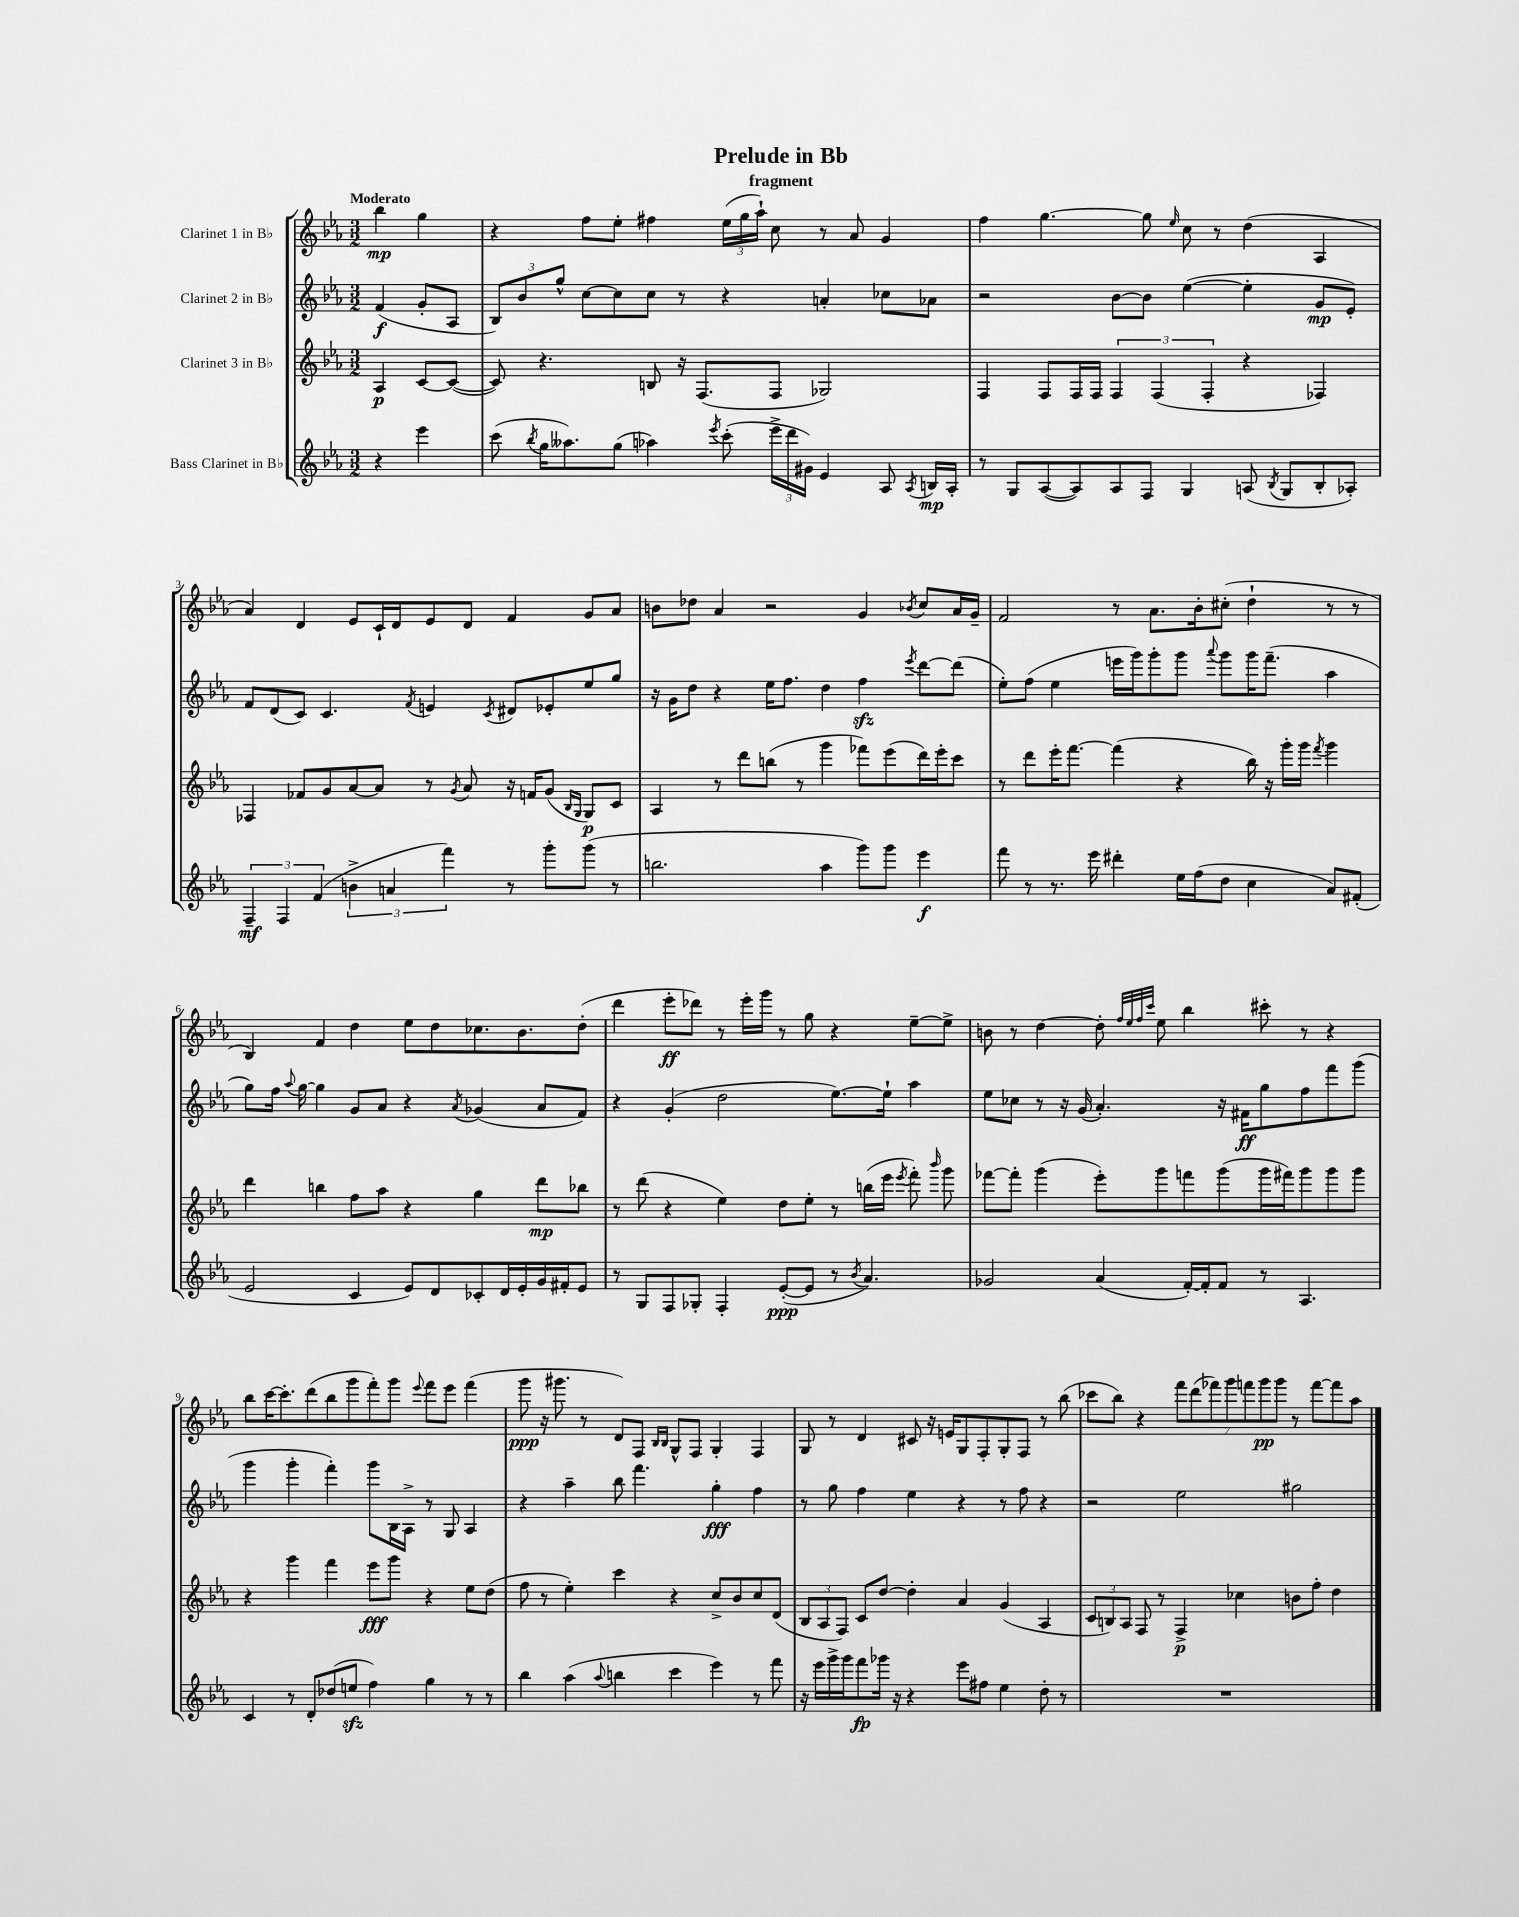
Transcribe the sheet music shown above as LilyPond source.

\header { title = "Prelude in Bb" subtitle = "fragment" }
<<
\new StaffGroup <<
\new Staff = "s0" \with { instrumentName = "Clarinet 1 in Bb" } {
    \clef treble \key ees \major \numericTimeSignature \time 3/2 \partial 2 \tempo "Moderato"
    \autoBeamOff bes''4\mp g''4 |
    r4 f''8[ ees''8]-. fis''4 \tuplet 3/2 { ees''16[( g''16 aes''16]-!) } c''8 r8 aes'8 g'4 |
    f''4 g''4.~ g''8 \grace { ees''16 } c''8 r8 d''4( aes4 |
    aes'4) d'4 ees'8[ c'16-! d'16 ees'8 d'8] f'4 g'8[ aes'8] |
    b'8[ des''8] aes'4 r2 g'4 \acciaccatura { bes'8 } c''8[ aes'16 g'16]-- |
    f'2 r8 aes'8.[ bes'16-. cis''8]-.( d''4-! r8 r8 |
    bes4) f'4 d''4 ees''8[ d''8 ces''8. bes'8. d''8]-.( |
    d'''4 ees'''8[-.\ff des'''8]) r8 ees'''16[-. g'''16] r8 g''8 r4 ees''8[~-- ees''8]-> |
    b'8 r8 d''4~ d''8-. \grace { f''32[ ees''32 f''32 c'''32] } ees''8 bes''4 cis'''8-. r8 r4 |
    bes''8[ c'''16~ c'''8.-. d'''8( bes''8 g'''8 f'''8-.) g'''8] \appoggiatura { ees'''8 } f'''8[ ees'''8] f'''4( |
    g'''8\ppp r16 gis'''8. r8 d'8[) f8] \grace { bes16[ bes16] } g8[-^ f8] g4-. f4 |
    g8 r8 d'4 cis'8 r16 e'16[ g8 f8-. g8-. f8] r8 bes''8( |
    ces'''8[ bes''8]) r4 \tuplet 7/4 { f'''8[ d'''8( fes'''8) g'''8 f'''8 g'''8\pp g'''8] } r8 f'''8[~ f'''8 aes''8] \bar "|." |
}
\new Staff = "s1" \with { instrumentName = "Clarinet 2 in Bb" } {
    \clef treble \key ees \major \numericTimeSignature \time 3/2 \partial 2
    \autoBeamOff f'4\f( g'8[-. aes8] |
    \tuplet 3/2 { bes8[) bes'8 g''8]-^ } c''8[~ c''8 c''8] r8 r4 a'4-. ces''8[ aes'8] |
    r2 bes'8[~ bes'8] ees''4~( ees''4-. g'8[\mp ees'8]-.) |
    f'8[ d'8( c'8]) c'4. \acciaccatura { f'8 } e'4 \acciaccatura { c'8 } dis'8[ ees'8-. ees''8 g''8] |
    r16 g'16[ d''8] r4 ees''16[ f''8.] d''4 f''4\sfz \acciaccatura { ees'''8 } d'''8[~ d'''8]( |
    ees''8[-.) f''8]( ees''4 e'''16[ g'''16) g'''8-. g'''8] \appoggiatura { aes'''8 } g'''8[ g'''16 f'''8.]--( aes''4 |
    g''8[) f''16] \appoggiatura { aes''8 } g''16~ g''4 g'8[ aes'8] r4 \acciaccatura { aes'8 } ges'4( aes'8[ f'8]) |
    r4 g'4-.( d''2 ees''8.[~) ees''16]-! aes''4 |
    ees''8[ ces''8] r8 r16 g'16( aes'4.-.) r16 fis'16[\ff g''8 f''8 f'''8 g'''8]( |
    g'''4 g'''4-. f'''4-.) g'''8[ bes16 aes16]-> r8 g8 aes4 |
    r4 aes''4-- bes''8 f'''4. g''4-.\fff f''4 |
    r8 g''8 f''4 ees''4 r4 r8 f''8 r4 |
    r2 ees''2 gis''2 \bar "|." |
}
\new Staff = "s2" \with { instrumentName = "Clarinet 3 in Bb" } {
    \clef treble \key ees \major \numericTimeSignature \time 3/2 \partial 2
    \autoBeamOff aes4\p c'8[~ c'8]~( |
    c'8) r4. b8 r16 f8.[( f8] ges2) |
    f4 f8[ f16 f16] \tuplet 3/2 { f4 f4( f4-. } r4 fes4) |
    fes4 fes'8[ g'8 aes'8~ aes'8] r8 \acciaccatura { g'8 } aes'8 r16 f'16[ g'8]( \grace { bes16[ g16] } g8[\p) c'8] |
    aes4 r8 d'''8[ b''8]( r8 g'''4 fes'''8[) ees'''8( d'''16) ees'''16-. c'''8] |
    r8 d'''8[ ees'''16-. f'''8.]~ f'''4( r4 bes''16) r16 g'''16[-. g'''16] \acciaccatura { f'''8 } g'''4 |
    d'''4 b''4 f''8[ aes''8] r4 g''4 d'''8[\mp bes''8] |
    r8 d'''8( r4 ees''4) d''8[ ees''8]-. r8 b''16[( ees'''16] \acciaccatura { ees'''8 } f'''8-.) \grace { bes'''16 } g'''8 |
    fes'''8[~ fes'''8]-. g'''4( ees'''8[-.) g'''8 f'''8 g'''8( g'''16 fis'''16) g'''8 g'''8 g'''8] |
    r4 g'''4 f'''4 ees'''8[\fff g'''8] r4 ees''8[ d''8]( |
    f''8 r8 ees''4-.) c'''4 r4 c''8[-> bes'8 c''8 d'8]( |
    \tuplet 3/2 { bes8[ aes8 f8]) } c'8[ d''8]~ d''4-. aes'4 g'4( aes4 |
    \tuplet 3/2 { c'8[ b8) aes8] } f8 r8 f4->\p ces''4 b'8[ f''8]-. d''4 \bar "|." |
}
\new Staff = "s3" \with { instrumentName = "Bass Clarinet in Bb" } {
    \clef treble \key ees \major \numericTimeSignature \time 3/2 \partial 2
    \autoBeamOff r4 ees'''4 |
    c'''8( \acciaccatura { bes''8 } g''16[ aeses''8.) g''8]( aes''4) \acciaccatura { ees'''8 } c'''8-.( \tuplet 3/2 { ees'''16[-> d'''16 gis'16]) } ees'4 aes8 \acciaccatura { aes8 } b16[\mp aes16]-. |
    r8 g8[ aes8~( aes8) aes8 f8] g4 a8( \acciaccatura { bes8 } g8[ bes8-. aes8]-.) |
    \tuplet 3/2 { f4--\mf f4 f'4( } \tuplet 3/2 { b'4-> a'4 f'''4) } r8 g'''8[-. g'''8]( r8 |
    b''2. aes''4 g'''8[) g'''8] ees'''4\f |
    f'''8 r8 r8. ees'''16 dis'''4-. ees''16[ f''16( d''8] c''4 aes'8[) fis'8]-.( |
    ees'2 c'4 ees'8[) d'8 ces'8-. d'16 ees'16-. g'16 fis'16-. ees'8] |
    r8 g8[ f8 ges8]-. f4-. ees'8[~-.\ppp( ees'8] r8 \acciaccatura { bes'8 } aes'4.) |
    ges'2 aes'4( f'16[~-.) f'16-. f'8] r8 aes4. |
    c'4 r8 d'8[-. des''8( e''8]\sfz f''4) g''4 r8 r8 |
    bes''4 aes''4( \appoggiatura { aes''8 } b''4 c'''4 ees'''4) r8 f'''8 |
    r16 ees'''16[ g'''16-> g'''16 f'''8\fp ges'''16] r16 r4 ees'''8[ fis''8] ees''4 d''8-. r8 |
    R1. \bar "|." |
}
>>
>>
